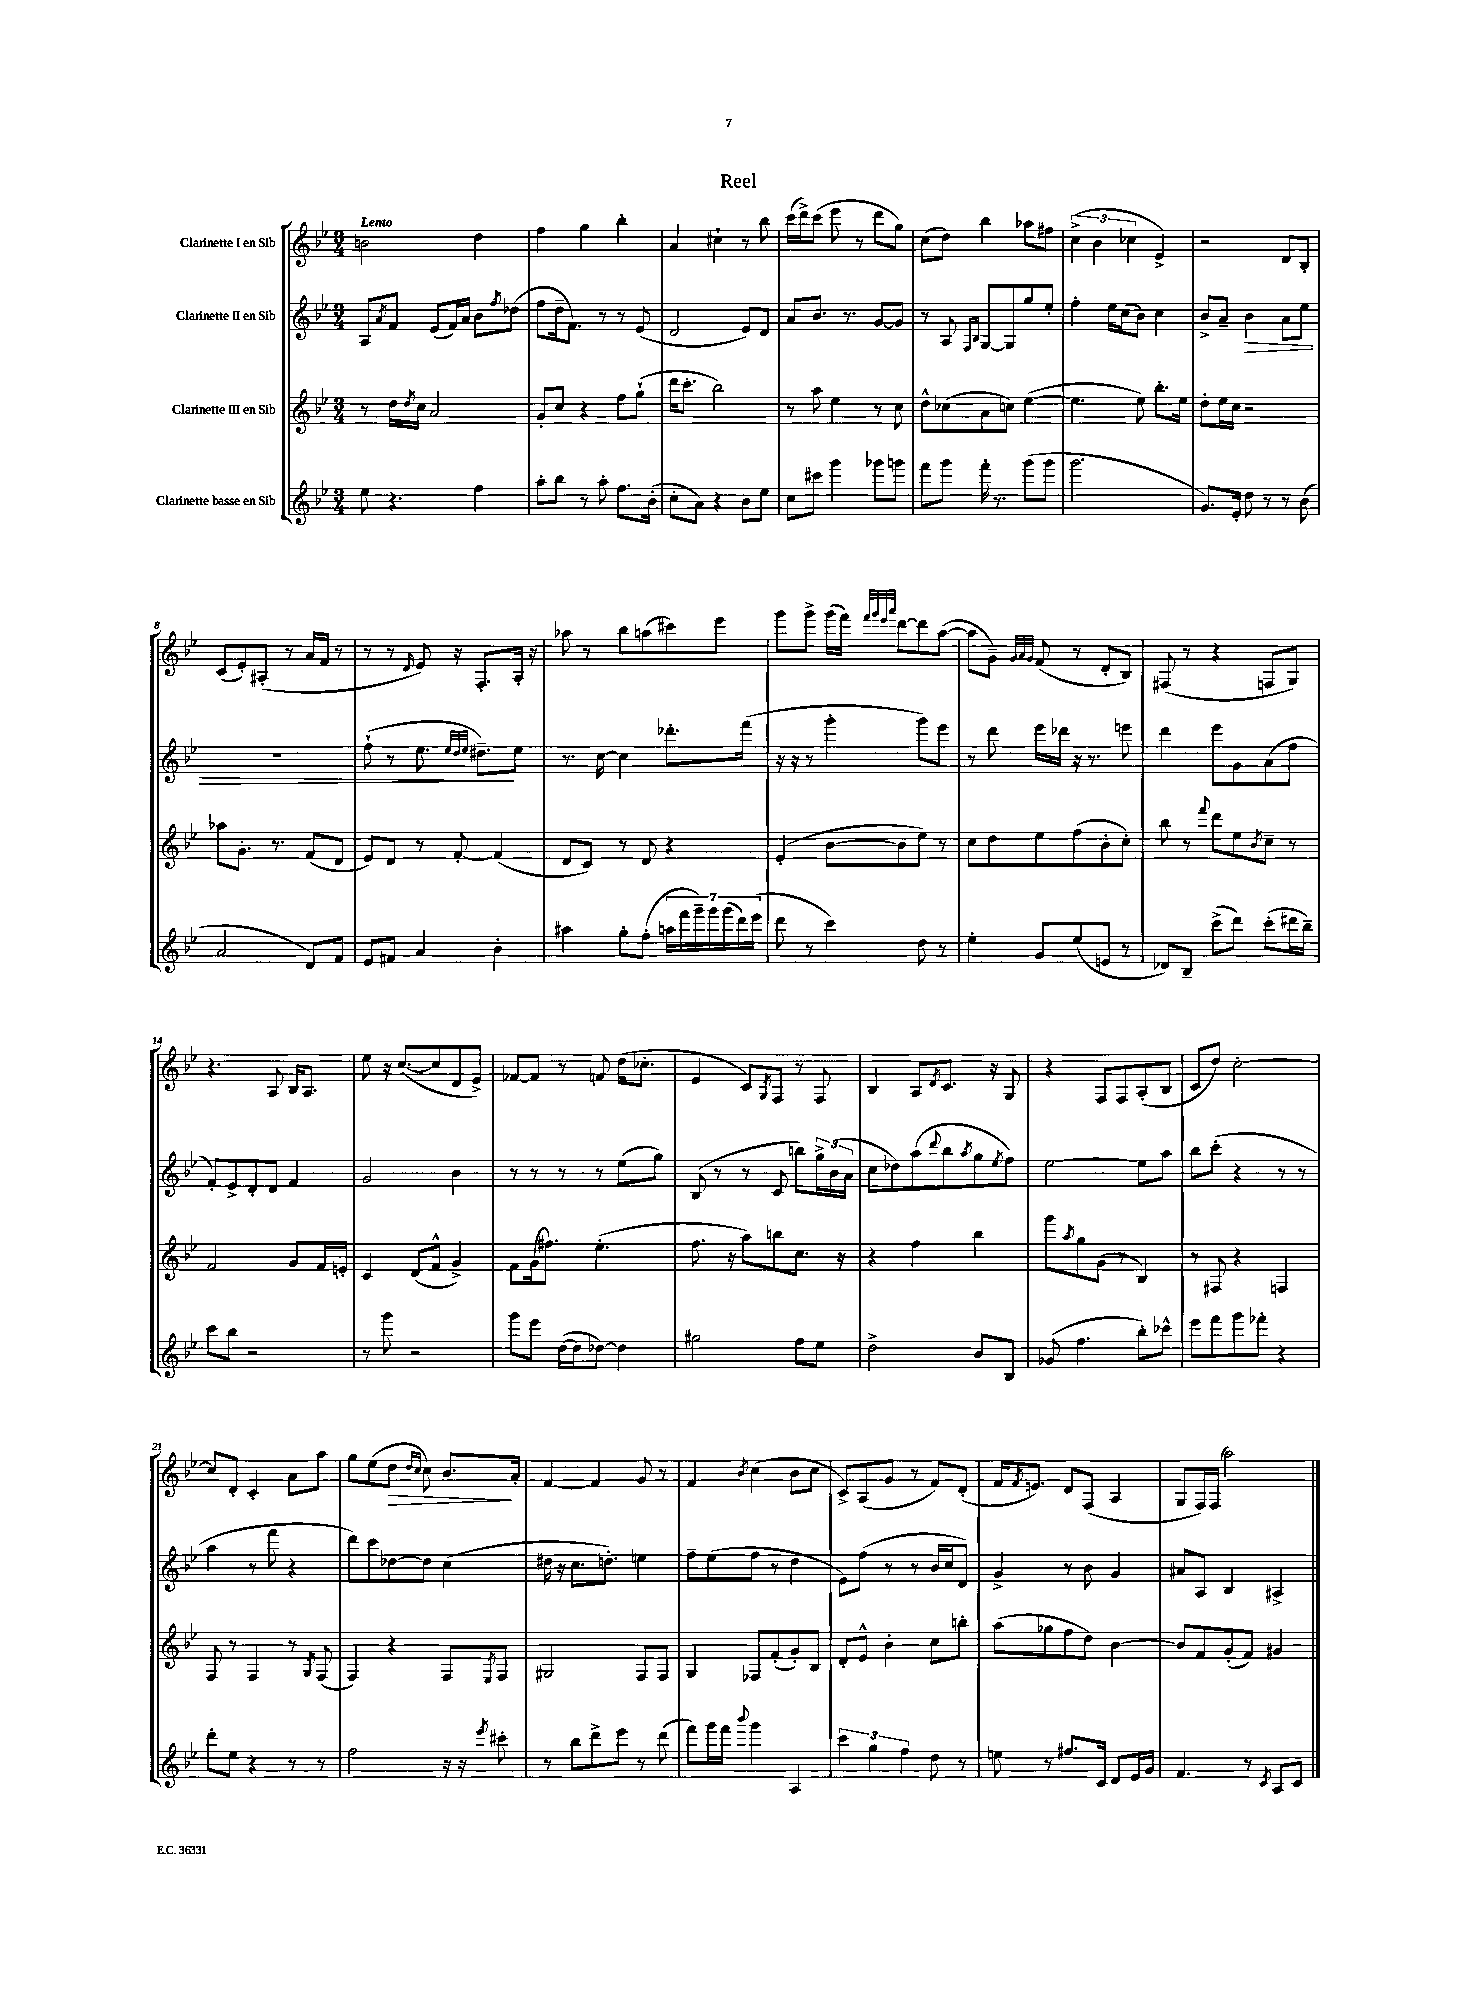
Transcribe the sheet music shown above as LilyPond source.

\header { title = "Reel" }
<<
\new StaffGroup <<
\new Staff = "s0" \with { instrumentName = "Clarinette I en Sib" } {
    \clef treble \key bes \major \numericTimeSignature \time 3/4 \tempo "Lento"
    b'2 d''4 |
    f''4 g''4 bes''4-. |
    a'4 cis''4-! r8 bes''8 |
    c'''16( d'''16->) c'''8( ees'''8 r8 d'''8 g''8) |
    c''8( d''8) bes''4 aes''8 fis''8 |
    \tuplet 3/2 { c''4->( bes'4 ces''4 } ees'4->) |
    r2 d'8 bes8-. |
    c'8( ees'8-.) ais8-.( r8 a'16 f'16 r8 |
    r8 r8 \grace { d'16 } ees'8) r16 f8.-. a16-. r16 |
    aes''8 r8 bes''8 a''8( cis'''8) ees'''8 |
    g'''8 g'''8-> g'''16( f'''16) \grace { f'''32 g'''32 ees'''32 a'''32 } d'''8~ d'''8 a''8~( |
    a''8 g'8--) \grace { g'32 a'32 g'32 } f'8( r8 d'8-. bes8) |
    fis8( r8 r4 f8 g8) |
    r4. a8 bes16 a8. |
    ees''8 r16 c''8.~( c''8 d'8 ees'8->) |
    fes'8~ fes'8 r8 f'8 d''16( ces''8.-. |
    ees'4 c'8) \acciaccatura { g8 } f8 r8 f8 |
    bes4 a8 \acciaccatura { d'8 } c'8. r16 g8 |
    r4 f8 f8 a8-.( bes8 |
    c'8 d''8) c''2~-. |
    c''8 d'8-. c'4-. a'8 a''8 |
    g''8 ees''8( d''8\> \grace { d''16 c''16 } c''8) bes'8.\! a'16-. |
    f'4~ f'4 g'8 r8 |
    f'4 \acciaccatura { bes'8 } c''4( bes'8 c''8 |
    c'8->) a8( g'8 r8 f'8) d'8-.( |
    f'16 \acciaccatura { f'8 } e'8.) d'8 f8( a4 |
    g8 f16) f16( a''2) \bar "|." |
}
\new Staff = "s1" \with { instrumentName = "Clarinette II en Sib" } {
    \clef treble \key bes \major \numericTimeSignature \time 3/4
    a8 \acciaccatura { a'8 } f'8 ees'8( f'16) a'16 bes'8 \acciaccatura { f''8 } des''8( |
    f''8 d''16-- f'8.) r8 r8 ees'8( |
    d'2 ees'8) d'8 |
    a'8 bes'8. r8. g'8~ g'8 |
    r8 a8 \grace { f16 bes16 } g8~ g8 g''8 ees''8-. |
    f''4-. ees''16 c''16( bes'8) c''4 |
    bes'8-> a'8-- bes'4\> a'8 ees''8 |
    R2. |
    f''8-!( r8 ees''8. \grace { ees''32 d''32 ees''32 } dis''8.--\!) ees''8 |
    r8. c''16~ c''4 des'''8.-. f'''16( |
    r16 r16 r8 g'''4-. g'''8) ees'''8 |
    r8 d'''8 ees'''16 des'''16 r16 r8. e'''8 |
    d'''4 ees'''8 g'8 a'8( f''8 |
    f'8-.) ees'8-> d'8-. d'8 f'4 |
    g'2 bes'4 |
    r8 r8 r8 r8 ees''8( g''8) |
    bes8( r8 r8 c'8 b''8) \tuplet 3/2 { g''16-> bes'16( a'16 } |
    c''8 des''8) a''8( \appoggiatura { d'''8 } bes''8 \acciaccatura { a''8 } g''8 \acciaccatura { ees''8 } f''8) |
    ees''2~ ees''8 a''8 |
    bes''8 c'''8-.( r4 r8 r8 |
    a''4 r8 f'''8 r4 |
    d'''8) c'''8 des''8~ des''8 c''4( |
    dis''16 r16 c''8. d''8.-.) e''4 |
    f''8-- ees''8( f''8 r8 d''4 |
    ees'8) f''8( r8 r8 bes'16 c''16 d'8) |
    g'4-> r8 bes'8 g'4 |
    ais'8 a8 bes4 ais4-> \bar "|." |
}
\new Staff = "s2" \with { instrumentName = "Clarinette III en Sib" } {
    \clef treble \key bes \major \numericTimeSignature \time 3/4
    r8 d''16 \acciaccatura { d''8 } c''16 a'2 |
    g'8-. c''8 r4 f''8 g''8-!( |
    d'''16 c'''8.-. bes''2) |
    r8 a''8 ees''4 r8 c''8 |
    d''8-^ ces''8( a'8 c''8) ees''4~( |
    ees''4. ees''8) bes''8.-. ees''16 |
    d''8-. ees''16 c''16 r2 |
    aes''8 g'8.-. r8. f'8( d'8 |
    ees'8) d'8 r8 f'8~-. f'4( |
    d'8 c'8) r8 d'8 r4 |
    ees'4-.( bes'8~ bes'8 ees''8) r8 |
    c''8 d''8 ees''8 f''8( bes'8-. c''8-.) |
    bes''8 r8 \appoggiatura { f'''8 } d'''8 ees''8 \acciaccatura { bes'8 } c''8-- r8 |
    f'2 g'8 f'16 e'16-. |
    c'4 d'8( f'8-^ g'4->) |
    f'8 g'16( fis''8.) ees''4.-.( |
    f''8. r16 a''8) b''8 c''8. r16 |
    r4 f''4 bes''4 |
    g'''8 \acciaccatura { a''8 } g''8 g'8( r8 bes4) |
    r8 fis8 r4 f4 |
    f8 r8 f4 r8 \acciaccatura { g8 } f8( |
    f4) r4 f8 \acciaccatura { ees8 } f8 |
    gis2 f8 f8 |
    g4 fes8 f'8-.( g'8-.) bes8 |
    d'8-. ees'8-^ bes'4-. c''8 b''8-. |
    a''8( ges''8 f''8 d''8) bes'4~ |
    bes'8 f'8 g'8-.( f'8) gis'4 \bar "|." |
}
\new Staff = "s3" \with { instrumentName = "Clarinette basse en Sib" } {
    \clef treble \key bes \major \numericTimeSignature \time 3/4
    ees''8 r4. f''4 |
    a''8-. bes''8 r8 a''8-. f''8. bes'16-.( |
    c''8-. a'8) r4 bes'8 ees''8 |
    c''8 cis'''8 g'''4 ges'''8 g'''8 |
    f'''8 g'''8 f'''16-. r8. g'''8( g'''8 |
    g'''2. |
    g'8.) ees'16-. d''8 r8 r8 bes'8( |
    a'2 d'8) f'8 |
    ees'8 fis'8 a'4 bes'4-. |
    ais''4 g''8-. f''8-.( \tuplet 7/4 { a''16 f'''16 g'''16--) g'''16 g'''16( d'''16) ees'''16( } |
    d'''8 r8 c'''4) d''8 r8 |
    ees''4-. g'8 ees''8( e'8 r8 |
    des'8) bes8-- c'''8->( d'''8) c'''8-.( dis'''16 bes''16--) |
    c'''8 bes''8 r2 |
    r8 g'''8 r2 |
    g'''8 ees'''8 d''16~( d''16 des''8~) des''4 |
    gis''2 f''8 ees''8 |
    d''2-> bes'8 bes8 |
    ges'8( f''4. bes''8-.) ces'''8-^ |
    ees'''8 f'''8 g'''8 fes'''8-. r4 |
    d'''8-. ees''8 r4 r8 r8 |
    f''2 r16 r16 \acciaccatura { ees'''8 } cis'''8-. |
    r8 bes''8 d'''8-> ees'''8 r8 d'''8( |
    f'''8) g'''16 f'''16 \appoggiatura { bes'''8 } g'''4 a4 |
    \tuplet 3/2 { c'''4 g''4 f''4 } d''8 r8 |
    e''8 r8 fis''8. c'16 d'8 ees'16 g'16 |
    f'4. r8 \acciaccatura { c'8 } a8 c'8 \bar "|." |
}
>>
>>
